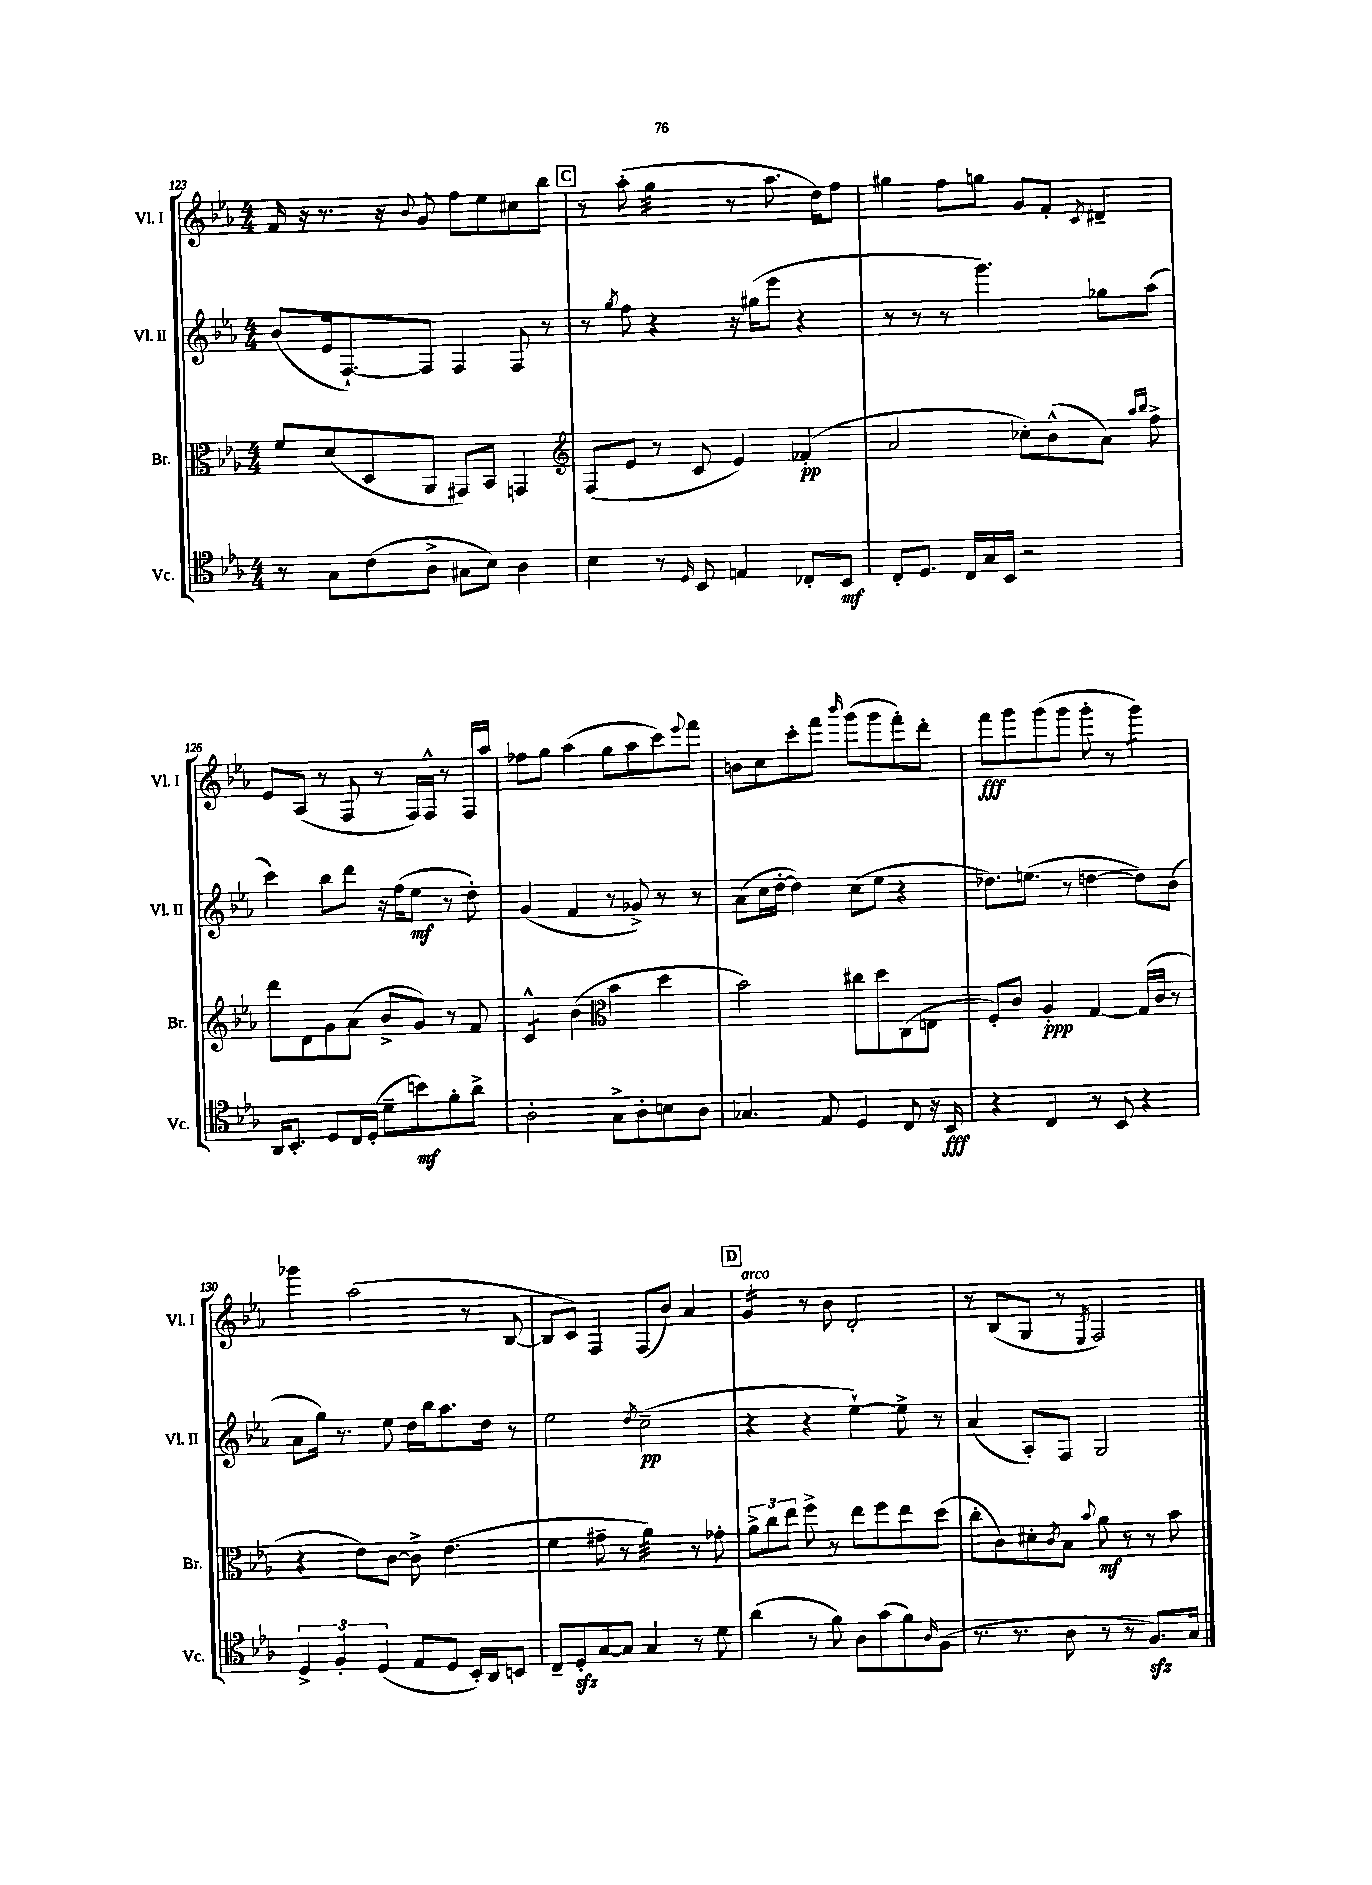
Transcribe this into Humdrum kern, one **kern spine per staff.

**kern	**kern	**kern	**kern
*staff4	*staff3	*staff2	*staff1
*clefC4	*clefC3	*clefG2	*clefG2
*k[b-e-a-]	*k[b-e-a-]	*k[b-e-a-]	*k[b-e-a-]
*M4/4	*M4/4	*M4/4	*M4/4
8r	8f/L	(8b-/L	16f/
.	.	.	16r
8G\L	(8d/	16e-/k	8.r
.	.	[8.F`/)	.
(8c\	8D/	.	.
.	.	.	16r
.	.	.	8qqb-/
8A-^\J	8AA-/J	8F/]J	8g/
8G#\L	8GG#/L)	4F/	8ff\L
8B-\J)	8BB-/J	.	8ee-\
4A-\	4GG/	8F/	8cc#\
.	.	8r	8bb-\J
=	=	=	=
*	*clefG2	*	*
4B-\	(8F/L	8r	8r
.	.	8qgg/	.
.	8e-/J	8ff\	(8aa-'\
8r	8r	4r	4gg\
16qqD/	.	.	.
8BB-/	8c/	.	.
4E/	4e-/)	16r	8r
.	.	(16gg#\LK	.
.	.	8eee-\J	8.aa-\
8C-'/L	(4f-'/	4r	.
.	.	.	16dd\LK)
8BB-/J	.	.	8ff\J
=	=	=	=
8C'/L	2a-/	8r	4gg#\
8.D/J	.	8r	.
.	.	8r	8ff\L
16C/LL	.	.	.
16G/	.	4.ggg\)	8gg\J
16BB-/JJ	.	.	.
2r	8cc-'\L)	.	8g/L
.	(8b-^^\	.	8f'/J
.	.	.	8qc/
.	8a-\J)	8gg-\L	4d#~/
.	16qqaa-/LL	.	.
.	16qqbb-/JJ	.	.
.	8ff^\	(8aa-\J	.
=	=	=	=
16AA-/LK	8ddd\L	4ccc\)	8e-/L
8.BB-'/J	.	.	.
.	8d\	.	(8A-/J
8D/L	8g\	8bb-\L	8r
16C/L	(8a-\J	8ddd\J	8F/
(16D'/JJ	.	.	.
8d~\L	8b-^/L	16r	8r
.	.	(16ff\LK	.
8b\)	8g/J)	8ee-\J	16F/LL)
.	.	.	16F^^/JJ
8f'\	8r	8r	8r
8a-^\J	8f/	8dd'\)	16F/LL
.	.	.	16aa-/JJ
=	=	=	=
2A-'\	4c^^/	(4g/	8ff-\L
.	.	.	8gg\J
.	(4b-\	4f/	(4aa-\
*	*clefC3	*	*
8G^\L	4b-\	8r	8gg\L
8A-'\	.	8g-^/)	8aa-\
8B\	4dd\	8r	8ccc\)
.	.	.	8qqeee-/
8A-\J	.	8r	8fff\J
=	=	=	=
4.G-/	2b-\)	(8a-\L	8b\L
.	.	16cc\L	8cc\
.	.	[16dd'\JJ	.
.	.	4dd\])	8ccc'\
8E-/	.	.	8fff\J
.	.	.	16qqbbb-/
4D/	8cc#\L	(8cc\L	(8ggg\L
.	8dd\	8ee-\J	8ggg\
8C/	(8C\	4r	8fff'\)
16r	8E\J	.	8ddd'\J
16BB-/	.	.	.
=	=	=	=
4r	8F'/L)	8.dd-\L)	8fff\L
.	8c/J	.	8ggg\
.	.	(8.ee\J	.
4C/	4A-'/	.	(8ggg\
.	.	8r	8ggg\J
8r	[4G/	[4dd\	8ggg'\
8BB-/	.	.	8r
4r	(16G/]LL	8dd\]L)	4ggg\)
.	16c/JJ	.	.
.	8r	(8b-\J	.
=	=	=	=
6D^/	4r	8a-\L	4ggg-\
.	.	16gg\Jk)	.
6F'/	.	.	.
.	.	8.r	.
.	8e-\L)	.	(2aa-\
(6D/	.	.	.
.	[8c\J	8ee-\	.
8E-/L	8c^\]	16dd\LL	.
.	.	16bb-\J	.
8D/J	(4.e-\	8.aa-\	.
16BB-'/LL)	.	.	8r
16AA-/J	.	16dd\Jk	.
8BB/J	.	8r	[8B-/
=	=	=	=
8C~/L	4f\	2ee-\	8B-/]L
8D'/	.	.	8c/J)
[8G/	8g#~\	.	4F/
8G/]J	8r	.	.
.	.	8qdd/	.
4G/	4a-\)	(2cc~\	(8F/L
.	.	.	8b-/J)
8r	8r	.	4a-/
8d\	8g-'\	.	.
=	=	=	=
(4a-\	12a-^\L	4r	4g/
.	12cc\	.	.
.	12ee-\J	.	.
8r	8ff^\	4r	8r
8f\)	8r	.	8b-\
8A-\L	8ee-\L	[4ee-`\)	2d'/
(8g\	8ff\	.	.
8f\)	8ee-\	8ee-^\]	.
16qqA-/	.	.	.
(8F\J	(8dd\J	8r	.
=	=	=	=
8.r	8cc'\L	(4a-/	8r
.	8c\)	.	(8B-/L
8.r	.	.	.
.	8d#'\	8A-'/L)	8G/J
.	8qc/	.	.
8A-\	8B-\J	8F/J	8r
.	8qqb-/	.	8qE-/
8r	8a-\	2G/	2F/)
8r	8r	.	.
8.F/L)	8r	.	.
.	8b-\	.	.
16G/Jk	.	.	.
==	==	==	==
*-	*-	*-	*-
